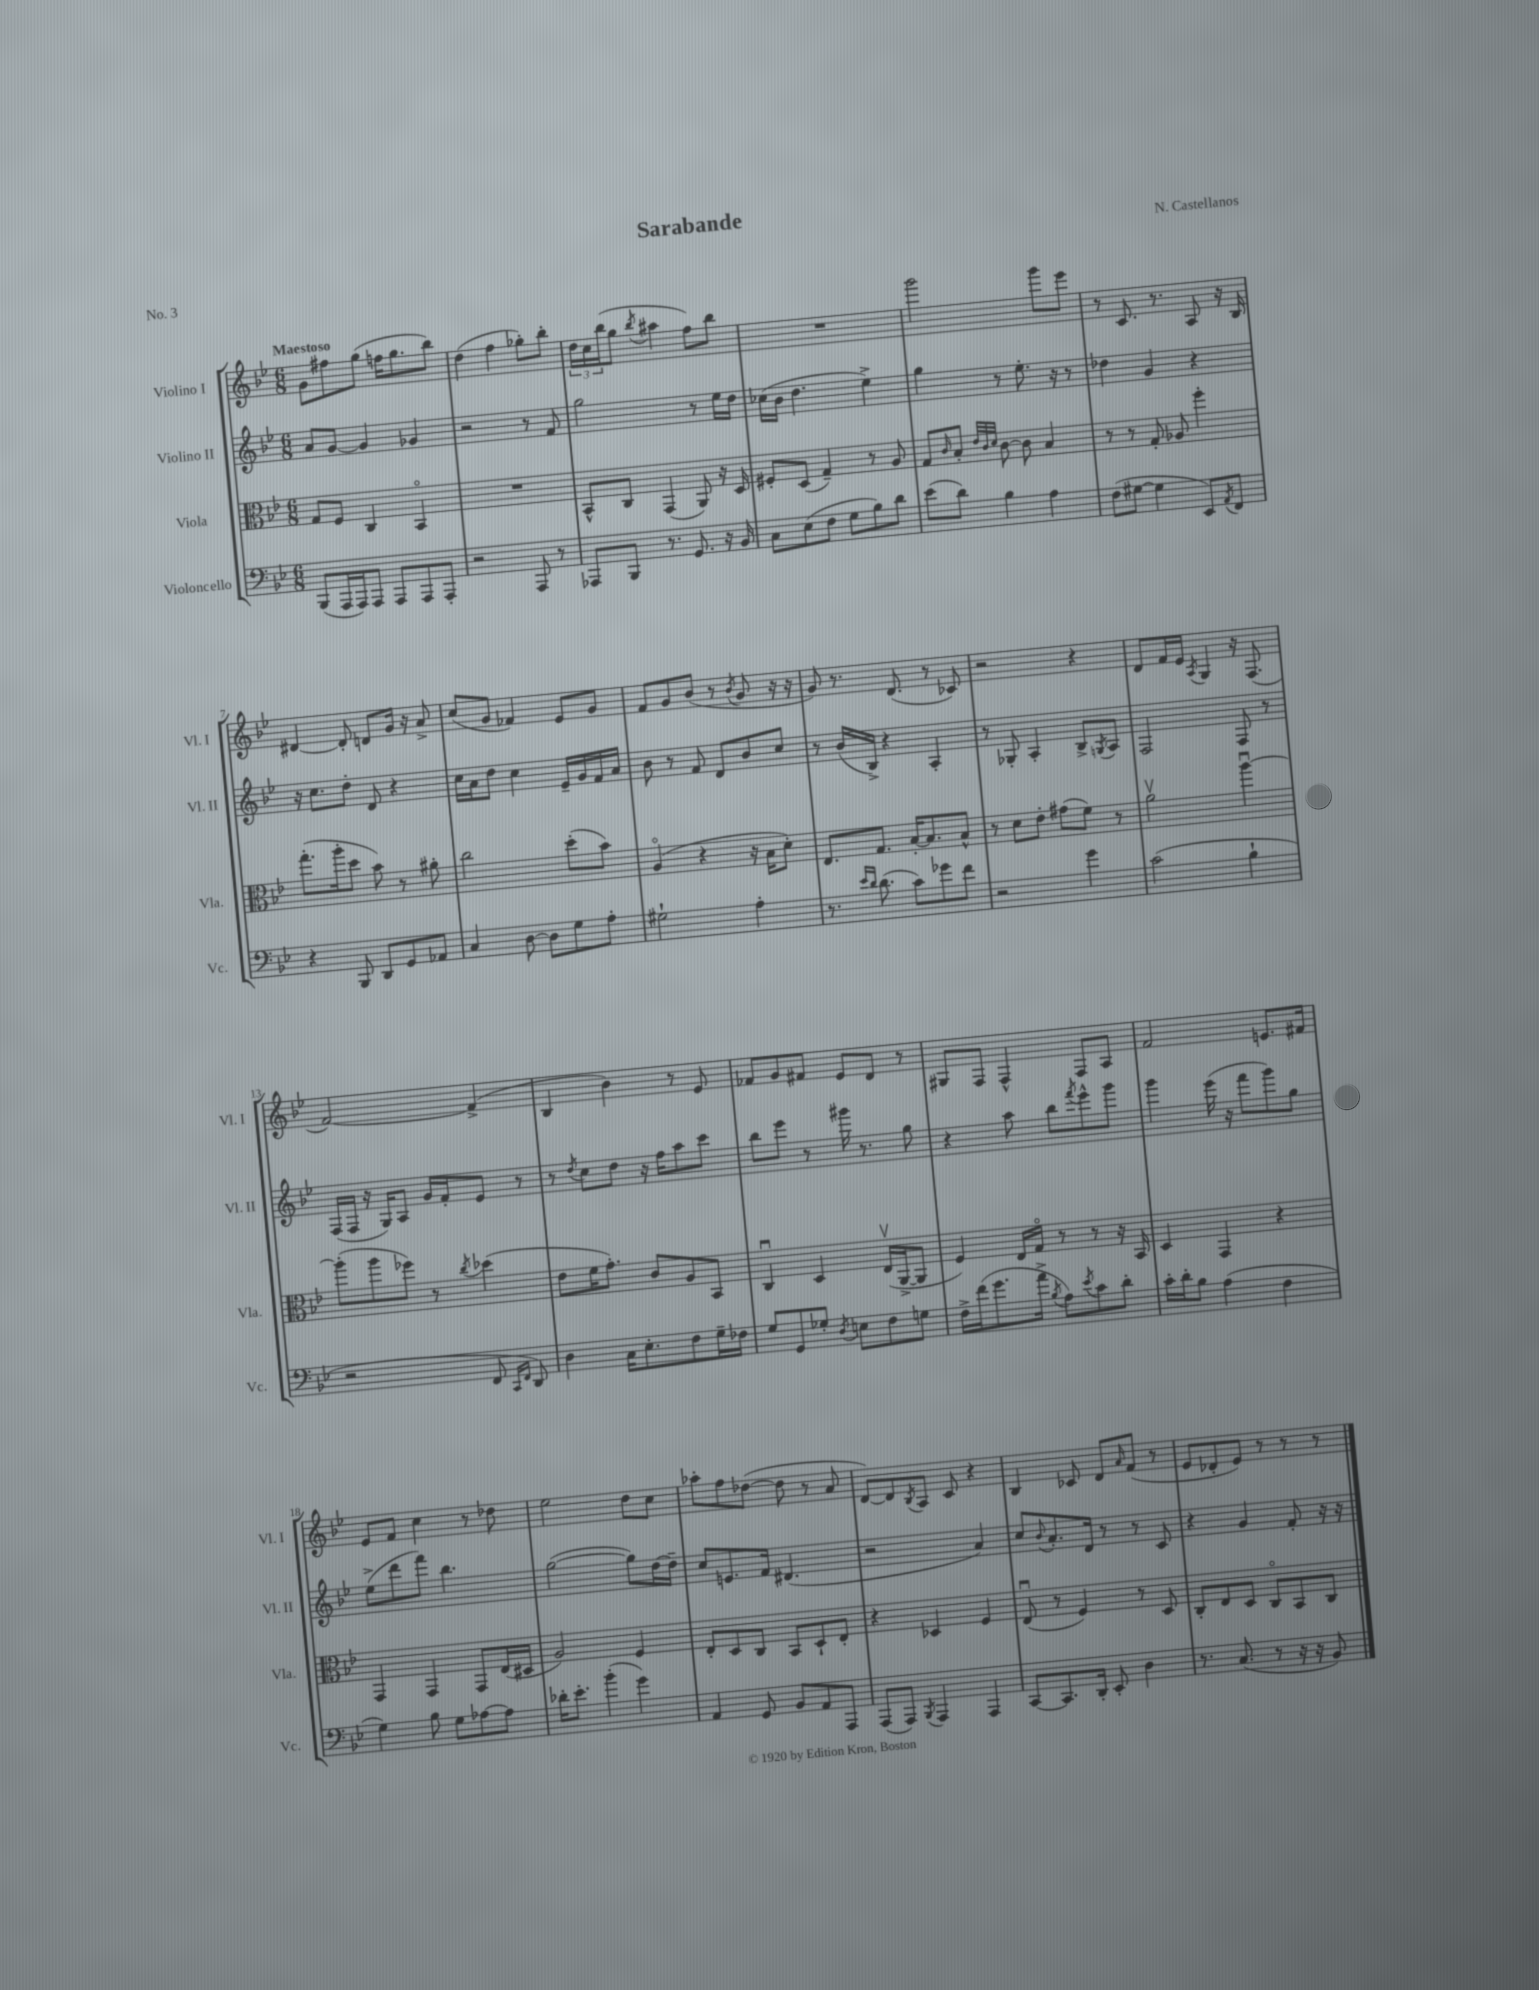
\header { title = "Sarabande" composer = "N. Castellanos" piece = "No. 3" }
<<
\new StaffGroup <<
\new Staff = "s0" \with { instrumentName = "Violino I" shortInstrumentName = "Vl. I" } {
    \clef treble \key bes \major \numericTimeSignature \time 6/8 \tempo "Maestoso"
    g'8 fis''8 g''8( f''16 g''8. bes''8) |
    d''4( f''4 ges''8-.) bes''8-. |
    \tuplet 3/2 { d''16 c''16 bes''16( } g''8 \acciaccatura { bes''8 } ais''4 f''8) bes''8 |
    R2. |
    g'''2 g'''8 ees'''8 |
    r8 c'8. r8. a8 r16 bes16 |
    dis'4~ dis'8-. d'8 g'16 r16 a'8-> |
    c''8( g'8 fes'4) ees'8 g'8 |
    f'8 g'8 bes'8( r8 \acciaccatura { bes'8 } g'8 r16 r16 |
    g'8) r8. d'8.( r8 ces'8) |
    r2 r4 |
    d'8 f'16 ees'16 \acciaccatura { a8 } g4 r16 f8.( |
    f'2~) f'4->( |
    bes4 bes'4) r8 ees'8 |
    fes'8 g'8 fis'8 ees'8 d'8 r8 |
    gis8 f8 f4-^ f8 a8 |
    f'2 e'8. fis'16 |
    ees'8 f'8 c''4 r8 des''8 |
    ees''2 d''8 c''8 |
    aes''8-. f''8 des''8~( des''8 r8 a'8 |
    d'8~) d'8 \acciaccatura { bes8 } a8 c'8 r4 |
    bes4 ces'8 d'8 \grace { a'16 } f'8( r8 |
    ees'8 des'8-. ees'8) r8 r8 r8 \bar "|." |
}
\new Staff = "s1" \with { instrumentName = "Violino II" shortInstrumentName = "Vl. II" } {
    \clef treble \key bes \major \numericTimeSignature \time 6/8
    a'8 g'8~ g'4 ges'4 |
    r2 r8 f'8 |
    g''2 r8 ees''16 d''16 |
    ces''16( bes'16 d''4. ees''4->) |
    g''4 r8 ees''8.-. r16 r8 |
    des''4 g'4 r4 |
    r16 c''8. d''8-. d'8 r4 |
    c''16 a'16 d''8 c''4 ees'16-- g'16 f'16 a'16 |
    bes'8 r8 f'8 d'8 bes'8 c''8 |
    r8 bes'16( bes16->) r4 a4-. |
    r8 ges8-. a4-. bes8-> \acciaccatura { g8 } a8 |
    f2 f8 r8 |
    f16( f16 r16 g16) a8 g'16 f'16-. ees'8 r8 |
    r8 \acciaccatura { d''8 } c''8 d''8 r16 f''16 a''8 c'''8 |
    bes''8 ees'''8 r8 gis'''16 r8. g''8 |
    r4 a''8 bes''8 \acciaccatura { f'''8 } ees'''8-^ g'''8 |
    g'''4 ees'''16( r16 f'''8 g'''8) g''8 |
    ees''8->( d'''8 f'''8) bes''4. |
    g''2~( g''8) d''16~ d''16-- |
    c''8 e'8. f'16 dis'4.( |
    r2 a'4) |
    c''8 \appoggiatura { bes'8 } a'8.-. d'16 r8 r8 c'8 |
    r4 g'4 f'8-. r16 r16 \bar "|." |
}
\new Staff = "s2" \with { instrumentName = "Viola" shortInstrumentName = "Vla." } {
    \clef alto \key bes \major \numericTimeSignature \time 6/8
    g8 f8 c4 bes,4\flageolet |
    R2. |
    bes,8-^ c8 g,4( a,8) r16 d16 |
    fis8-. d8( g4--) r8 a8 |
    g8 \grace { c'16 } bes8-. \grace { ees'32 c'32 d'32 } c'8~ c'8 bes4 |
    r8 r8 g8-. aes8 f''4-. |
    g''8.-.( a''16-. d''8 bes'8) r8 ais'8-. |
    c''2 d''8-.( bes'8) |
    a4\flageolet( r4 r16 bes16 d'8-.) |
    ees8. g8. bes16~-. bes8. bes8-^ |
    r8 d'8 ees'8-. gis'8( f'8) r8 |
    a'2\upbow a''4~\downbow |
    a''8-.( a''8 fes''8) r8 \acciaccatura { c''8 } des''4( |
    ees'8 f'16 g'8.-.) c'8 a8 bes,8 |
    c4\downbow d4 ees16\upbow( a,16~-> a,8 |
    f4) ees16 g16\flageolet r8 r8 r16 bes,16 |
    d4 g,4 r4 |
    g,4 g,4 g,8 ees16( dis16 |
    a2) f4 |
    ees8-. d8 c8 bes,8 d8-! ees8-. |
    r4 des4 f4 |
    ees8\downbow( r8 f4) r8 d8 |
    c8-. ees8 d8 c8\flageolet bes,8 c8 \bar "|." |
}
\new Staff = "s3" \with { instrumentName = "Violoncello" shortInstrumentName = "Vc." } {
    \clef bass \key bes \major \numericTimeSignature \time 6/8
    bes,,8( a,,16 a,,16) a,,8 a,,8 a,,8 a,,8-. |
    r2 a,,8 r8 |
    aes,,8 bes,,8 r8. g,8. r16 bes,16 |
    c8 ees8( f8 g8 bes8) d'8 |
    ees'8( d'8) bes4 a4 |
    f8( gis8~ gis4 ees,8) \acciaccatura { a,8 } f,8 |
    r4 bes,,8 d,8 g,8 aes,8 |
    c4 d8~ d8 g8 a8-. |
    gis2-! a4-. |
    r8. \grace { ees'16 d'16 } d'8.( c'8) ges'8 f'8 |
    r2 g'4 |
    c'2( bes4-! |
    r2 f,8 \grace { c,16 f,16 } d,8) |
    d4 c16 ees8.-. f8 g16-- fes16 |
    g8 g,8 ges8-. \acciaccatura { d8 } e8 f8 g8 |
    f16-> f'16( g'8. a'16-> \acciaccatura { bes8 } a8) \acciaccatura { ees'8 } c'8 d'8-. |
    c'16-. d'16-. bes8 a4( f4 |
    g4) bes8 g8 aes8~ aes8 |
    des'16-. ees'8.-. bes'4-.( g'4) |
    a,4 g,8 bes,8 a,8 a,,8 |
    a,,8( a,,8) \acciaccatura { bes,,8 } a,,4 a,,4 |
    c,8~ c,8. d,16-. ees,8-. d4 |
    r8. c8.( r8 r16 r16 bes,8) \bar "|." |
}
>>
>>
